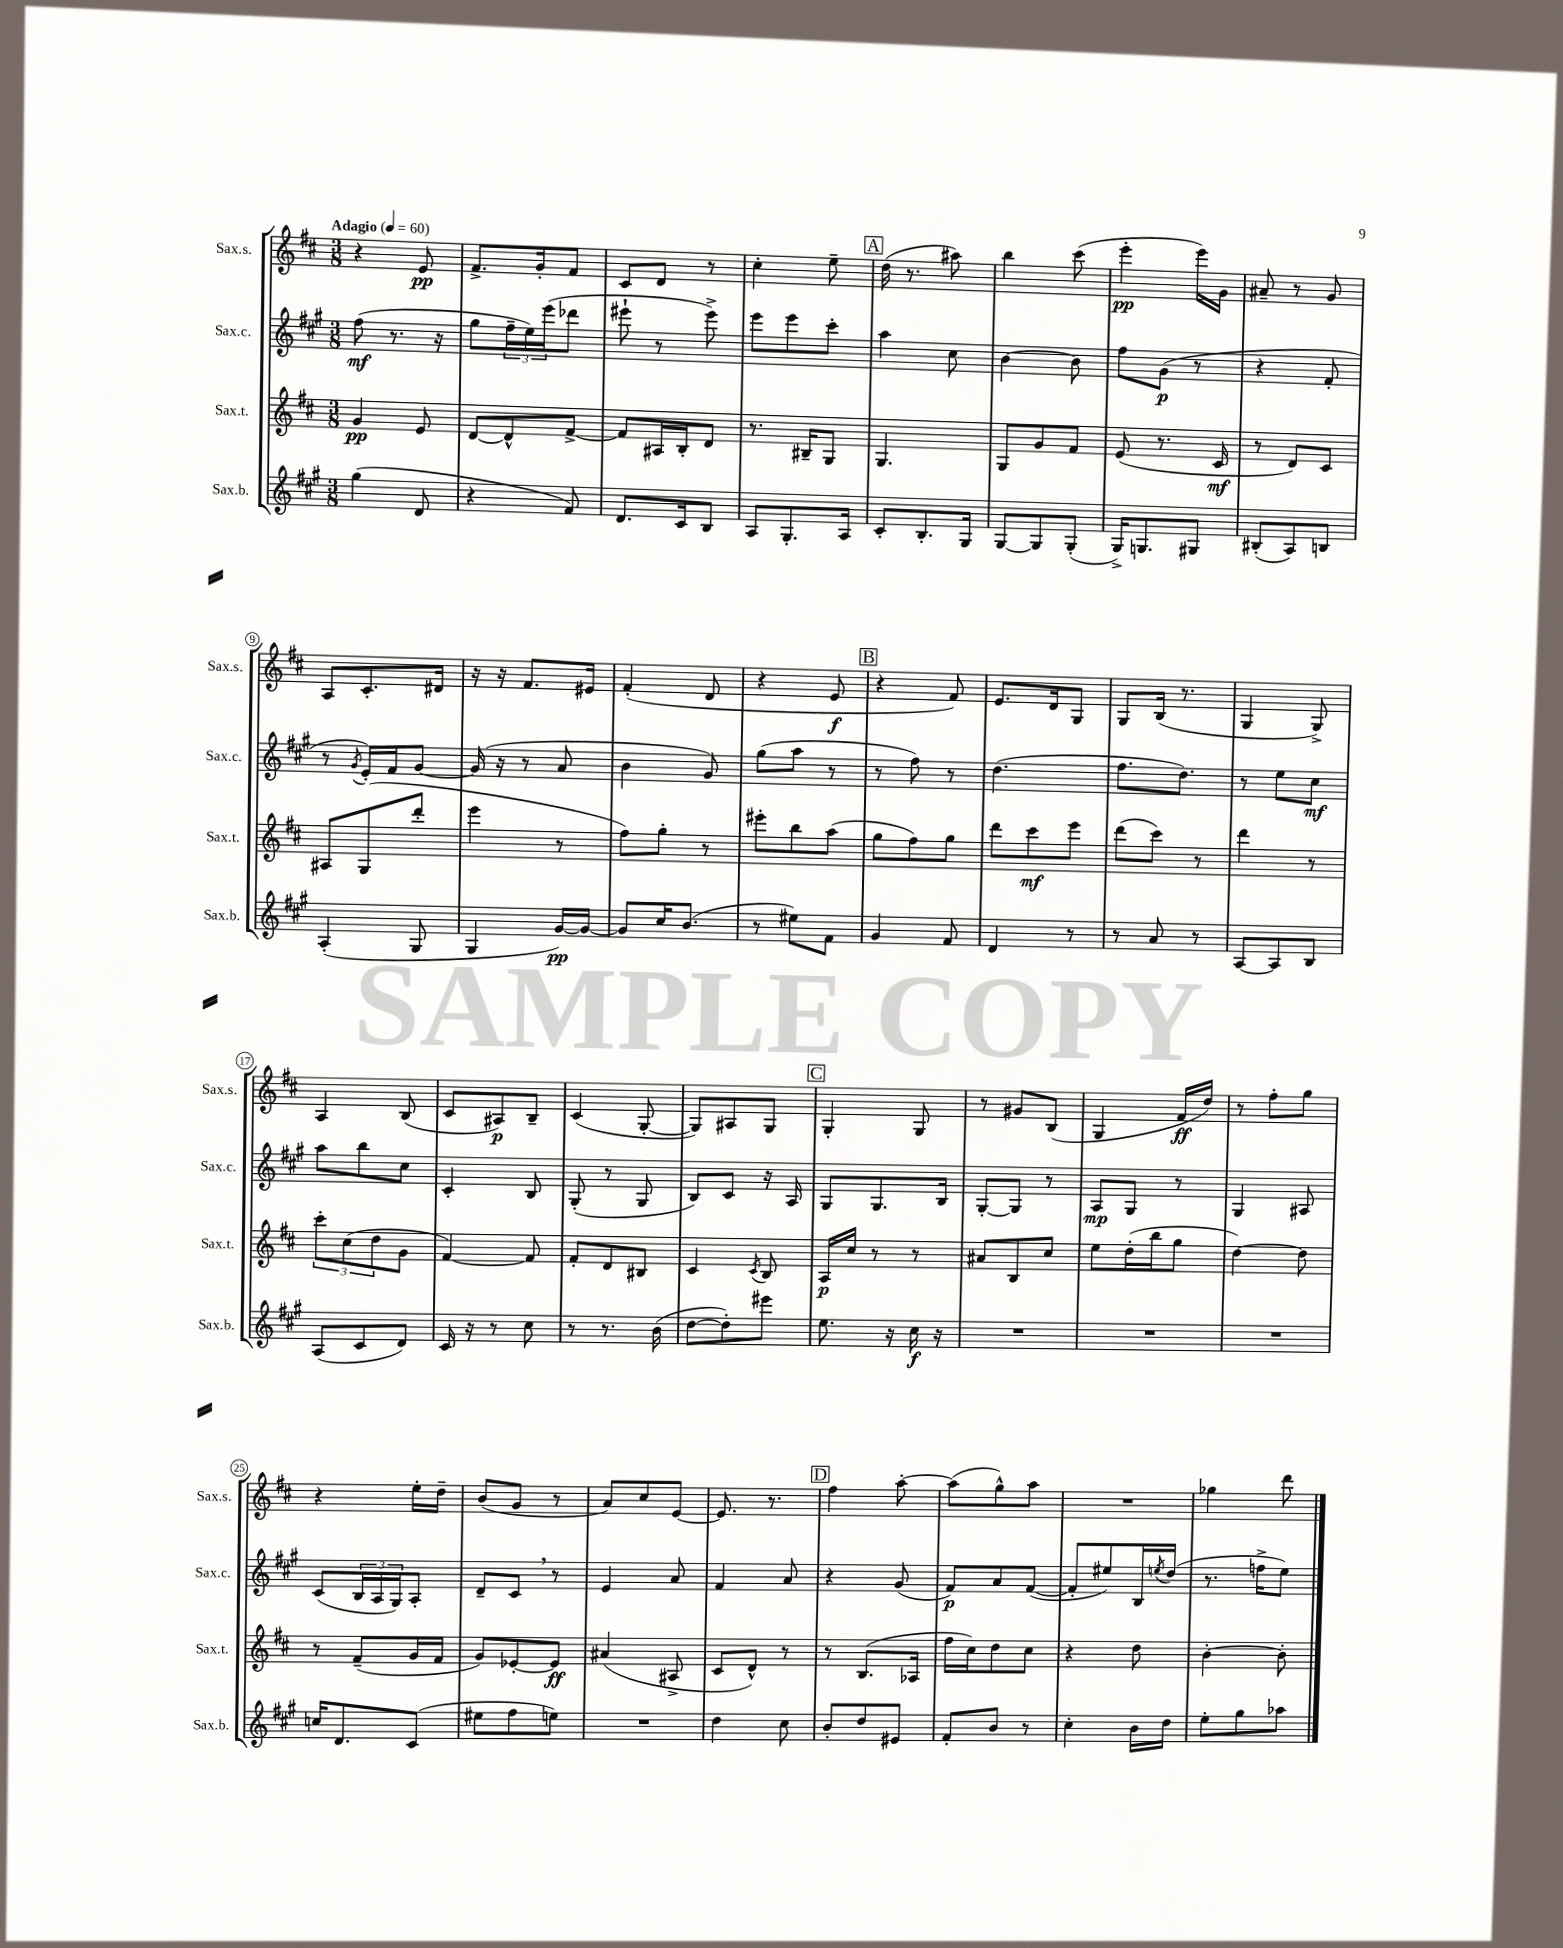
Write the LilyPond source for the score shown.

<<
\new StaffGroup <<
\new Staff = "s0" \with { instrumentName = "Sax.s." shortInstrumentName = "Sax.s." } {
    \clef treble \key d \major \numericTimeSignature \time 3/8 \tempo "Adagio" 4 = 60
    r4 e'8\pp |
    fis'8.-> g'16-. fis'8 |
    cis'8 d'8 r8 |
    cis''4-. e''8-- |
    \mark \markup { \box "A" } d''16( r8. ais''8) |
    b''4 cis'''8( |
    e'''4-.\pp e'''16) g'16 |
    ais'8-- r8 g'8 |
    a8 cis'8.-. dis'16 |
    r16 r16 fis'8. eis'16 |
    fis'4-.( d'8 |
    r4 e'8\f |
    \mark \markup { \box "B" } r4 fis'8) |
    e'8. d'16 g8 |
    g8 b16( r8. |
    g4 g8->) |
    a4 b8( |
    cis'8 ais8\p) b8-- |
    cis'4( g8~-. |
    g8) ais8 g8 |
    \mark \markup { \box "C" } g4-. g8 |
    r8 gis'8 b8( |
    g4 fis'16\ff d''16) |
    r8 fis''8-. g''8 |
    r4 e''16-. d''16-- |
    b'8( g'8 r8 |
    a'8) cis''8 e'8~ |
    e'8. r8. |
    \mark \markup { \box "D" } fis''4 a''8~-. |
    a''8( g''8-^) a''8 |
    R4. |
    ges''4 d'''8 \bar "|." |
}
\new Staff = "s1" \with { instrumentName = "Sax.c." shortInstrumentName = "Sax.c." } {
    \clef treble \key a \major \numericTimeSignature \time 3/8
    fis''8\mf( r8. r16 |
    gis''8 \tuplet 3/2 { fis''16-- e''16) e'''16( } des'''8 |
    eis'''8-! r8 eis'''8->) |
    e'''8 e'''8 cis'''8-. |
    \mark \markup { \box "A" } a''4 cis''8 |
    b'4~ b'8 |
    fis''8 gis'8\p( r8 |
    r4 fis'8-. |
    r8 \acciaccatura { gis'8 } e'16-.) fis'16 gis'8~ |
    gis'16( r16 r8 a'8 |
    b'4 gis'8) |
    gis''8( a''8 r8 |
    \mark \markup { \box "B" } r8 fis''8) r8 |
    d''4.( |
    fis''8. d''8.) |
    r8 e''8 cis''8\mf |
    a''8 b''8 cis''8 |
    cis'4-. b8 |
    gis8-.( r8 gis8 |
    b8) cis'8 r16 a16 |
    \mark \markup { \box "C" } gis8 gis8. b16 |
    gis8~-. gis8 r8 |
    a8\mp gis8 r8 |
    gis4 ais8 |
    cis'8( \tuplet 3/2 { b16 a16 gis16) } a8-. |
    d'8-- cis'8 \breathe r8 |
    e'4 a'8 |
    fis'4 a'8 |
    \mark \markup { \box "D" } r4 gis'8( |
    fis'8\p) a'8 fis'8~( |
    fis'8-. eis''8) b16 \acciaccatura { e''8 } d''16( |
    r8. f''16-> e''8) \bar "|." |
}
\new Staff = "s2" \with { instrumentName = "Sax.t." shortInstrumentName = "Sax.t." } {
    \clef treble \key d \major \numericTimeSignature \time 3/8
    g'4\pp e'8 |
    d'8~ d'8-^ fis'8~-> |
    fis'8 ais16 b16-. d'8 |
    r8. bis16-- g8 |
    \mark \markup { \box "A" } g4. |
    g8 g'8 fis'8 |
    e'8( r8. cis'16\mf |
    r8 d'8) cis'8 |
    ais8 g8( d'''8-. |
    e'''4 r8 |
    fis''8) g''8-. r8 |
    eis'''8-. b''8 a''8( |
    \mark \markup { \box "B" } g''8 fis''8) g''8 |
    d'''8 cis'''8\mf e'''8 |
    d'''8( cis'''8) r8 |
    d'''4 r8 |
    \tuplet 3/2 { cis'''8-. cis''8( d''8 } g'8 |
    fis'4~) fis'8 |
    fis'8-. d'8 bis8 |
    cis'4 \acciaccatura { cis'8 } b8 |
    \mark \markup { \box "C" } a16\p cis''16 r8 r8 |
    ais'8 b8 cis''8 |
    e''8 d''16-.( b''16 g''8 |
    d''4~) d''8 |
    r8 fis'8--( g'16 fis'16 |
    g'8) ees'8~-. ees'8\ff |
    ais'4( ais8-> |
    cis'8 d'8-^) r8 |
    \mark \markup { \box "D" } r8 b8.( aes16 |
    fis''16 cis''16) d''8 cis''8 |
    r4 d''8 |
    b'4~-. b'8-. \bar "|." |
}
\new Staff = "s3" \with { instrumentName = "Sax.b." shortInstrumentName = "Sax.b." } {
    \clef treble \key a \major \numericTimeSignature \time 3/8
    gis''4( d'8 |
    r4 fis'8) |
    d'8. cis'16 b8 |
    a8 gis8.-. a16 |
    \mark \markup { \box "A" } cis'8-. b8.-. gis16 |
    gis8~ gis8 gis8-.( |
    gis16->) g8. gis8 |
    bis8-.( a8) b8 |
    a4-.( gis8 |
    gis4 gis'16~\pp) gis'16~ |
    gis'8 cis''16 b'8.( |
    r8 eis''8) fis'8 |
    \mark \markup { \box "B" } gis'4 fis'8 |
    d'4 r8 |
    r8 a'8 r8 |
    a8~ a8 b8 |
    a8( cis'8 d'8) |
    cis'16 r16 r8 cis''8 |
    r8 r8. b'16( |
    d''8~ d''8-.) eis'''8 |
    \mark \markup { \box "C" } e''8. r16 cis''16\f r16 |
    R4. |
    R4. |
    R4. |
    c''16 d'8. cis'8( |
    eis''8 fis''8 e''8) |
    R4. |
    d''4 cis''8 |
    \mark \markup { \box "D" } b'8-. d''8 eis'8 |
    fis'8-. b'8 r8 |
    cis''4-. b'16 d''16 |
    e''8-. gis''8 aes''8 \bar "|." |
}
>>
>>
\layout { \context { \Score \override BarNumber.stencil = #(make-stencil-circler 0.1 0.3 ly:text-interface::print) } }
